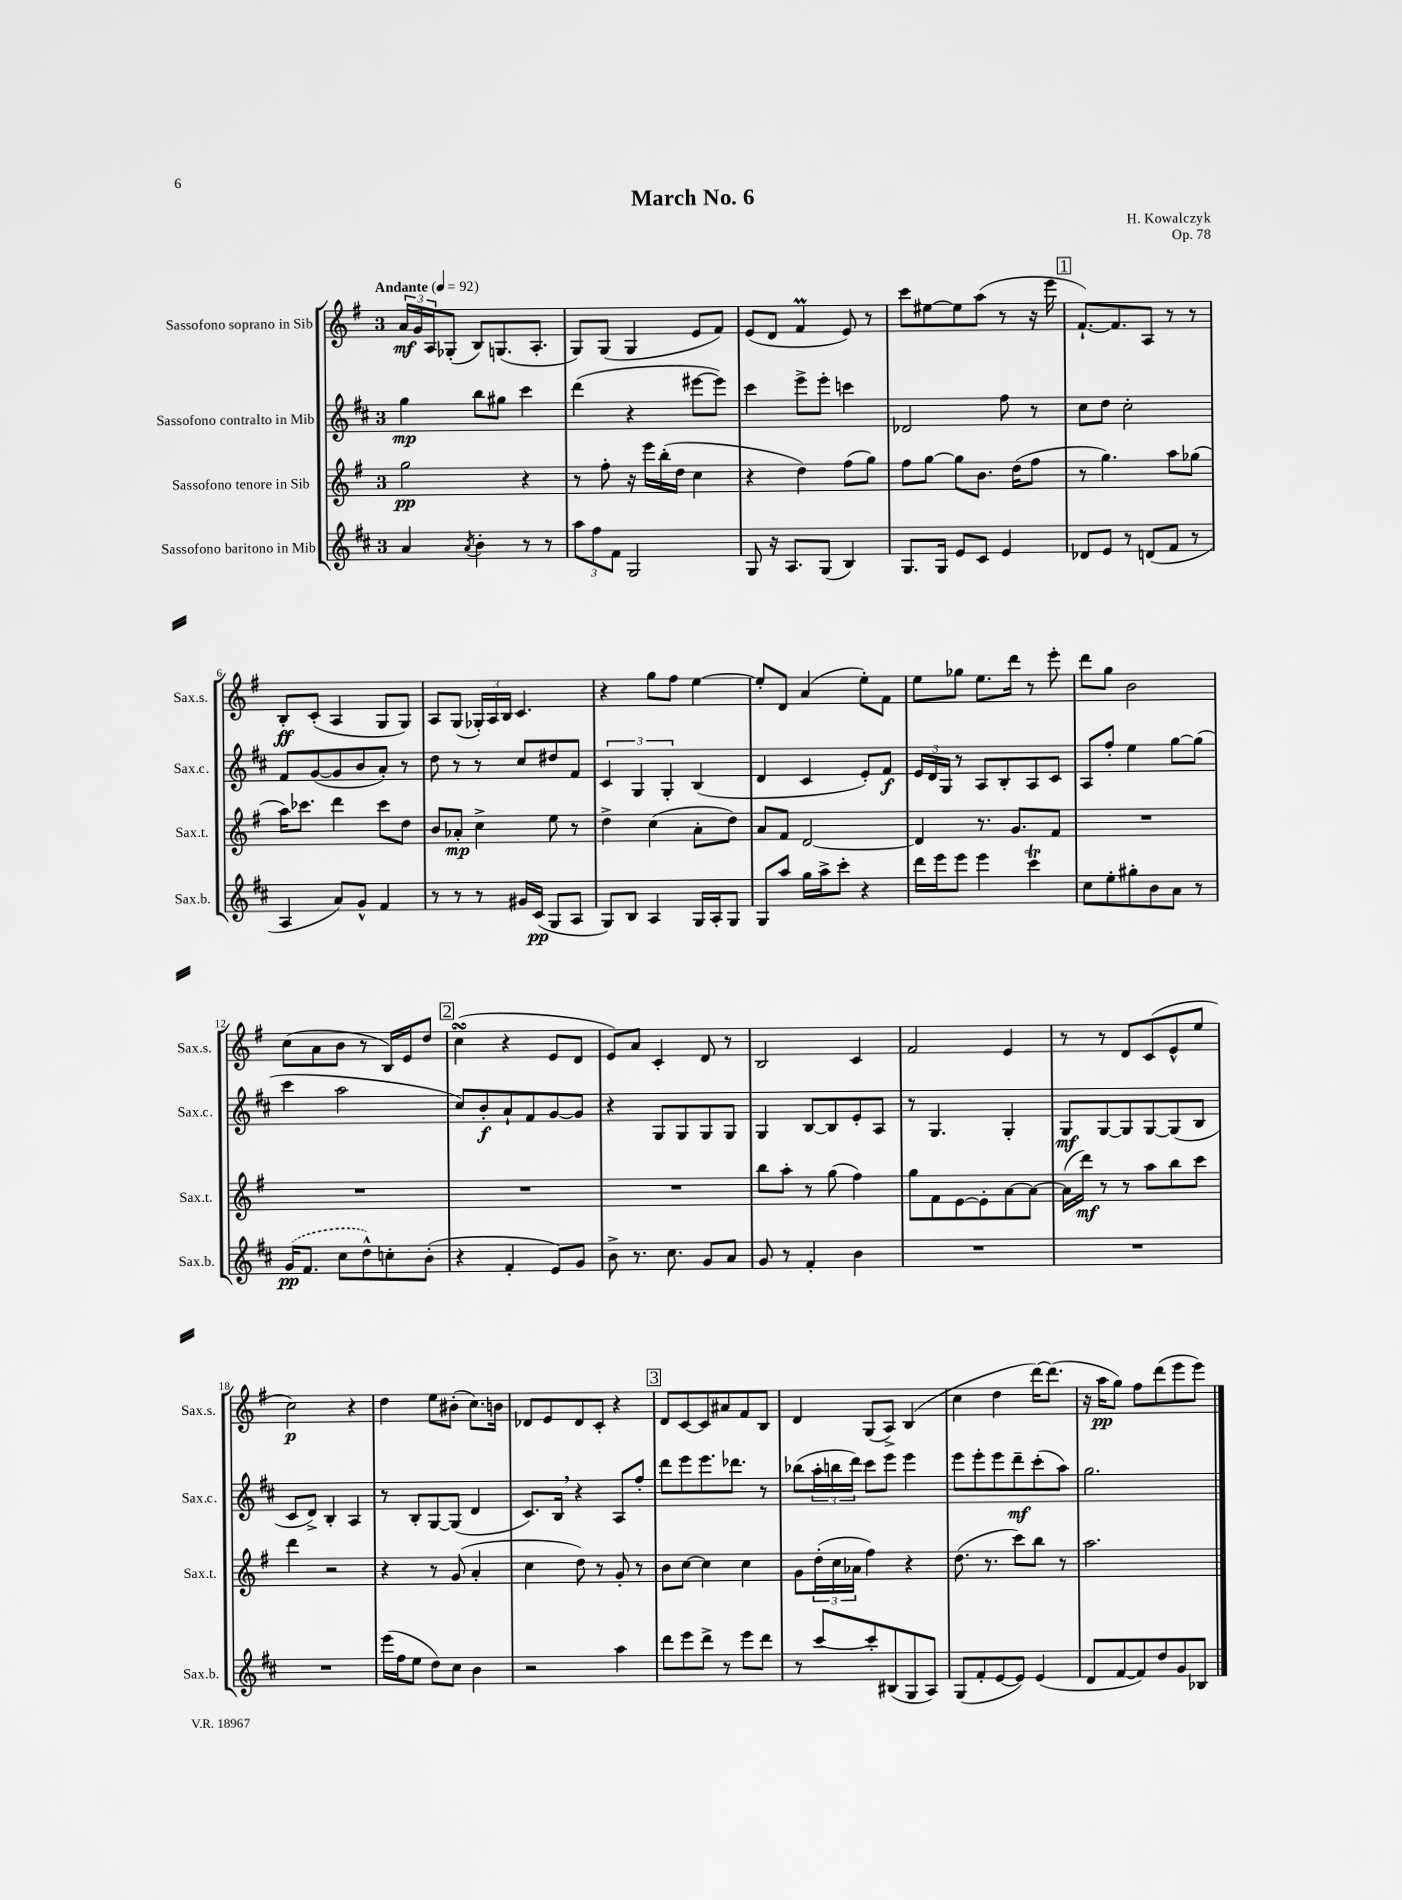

**kern	**dynam	**kern	**dynam	**kern	**dynam	**kern	**dynam
*part4	*part4	*part3	*part3	*part2	*part2	*part1	*part1
*staff4	*staff4	*staff3	*staff3	*staff2	*staff2	*staff1	*staff1
*I"Sassofono baritono in Mib	*	*I"Sassofono tenore in Sib	*	*I"Sassofono contralto in Mib	*	*I"Sassofono soprano in Sib	*
*I'Sax.b.	*	*I'Sax.t.	*	*I'Sax.c.	*	*I'Sax.s.	*
*clefG2	*	*clefG2	*	*clefG2	*	*clefG2	*
*k[f#c#]	*	*k[f#]	*	*k[f#c#]	*	*k[f#]	*
*M3/4	*	*M3/4	*	*M3/4	*	*M3/4	*
*MM92	*	*MM92	*	*MM92	*	*MM92	*
=1	=1	=1	=1	=1	=1	=1	=1
!	!	!	!	!	!	!LO:TX:a:B:t=Andante	!
4a/	.	2gg\	pp	4gg\	mp	24a/LL	mf
.	.	.	.	.	.	24g/	.
.	.	.	.	.	.	24A/J	.
.	.	.	.	.	.	(8G-X'/J	.
8qa/	.	.	.	.	.	.	.
4b'\	.	.	.	8bb\L	.	8B/L)	.
.	.	.	.	8gg#X\J	.	(8.Gn/	.
8r	.	4r	.	4ccc#\	.	.	.
.	.	.	.	.	.	8.A'/J	.
8r	.	.	.	.	.	.	.
=2	=2	=2	=2	=2	=2	=2	=2
12aa\L	.	8r	.	(4ddd\	.	8G/L)	.
12ff#\	.	.	.	.	.	.	.
.	.	8ff#'\	.	.	.	(8G/J	.
12f#\J	.	.	.	.	.	.	.
2G/	.	16r	.	4r	.	4G/	.
.	.	16eee\LL	.	.	.	.	.
.	.	(16bb'\	.	.	.	.	.
.	.	16dd\JJ	.	.	.	.	.
.	.	4cc\	.	[8eee#X\L	.	8e/L	.
.	.	.	.	8eee#\J])	.	8f#/J)	.
=3	=3	=3	=3	=3	=3	=3	=3
8G/	.	4r	.	4ccc#\	.	(8e/L	.
16r	.	.	.	.	.	8d/J	.
8.A/L	.	.	.	.	.	.	.
.	.	4dd\)	.	8eee^\L	.	4f#m/	.
(8G/J	.	.	.	8eee'\J	.	.	.
4B/)	.	(8ff#\L	.	4cccn\	.	8e/)	.
.	.	8gg\J)	.	.	.	8r	.
=4	=4	=4	=4	=4	=4	=4	=4
8.G/L	.	8ff#\L	.	2d-X/	.	8ccc\L	.
.	.	[8gg\J	.	.	.	[8ee#X\	.
16G/Jk	.	.	.	.	.	.	.
8e/L	.	8gg\L]	.	.	.	8ee#\]	.
8c#/J	.	8.b\J	.	.	.	(8aa\J	.
4e/	.	.	.	8ff#\	.	8r	.
.	.	(16dd\KL	.	.	.	.	.
.	.	8ff#\J	.	8r	.	16r	.
.	.	.	.	.	.	16eee\	.
!!LO:REH:place=s1:t=1
=5	=5	=5	=5	=5	=5	=5	=5
8d-X/L	.	8r	.	8cc#\L	.	[8.f#`/L)	.
8e/J	.	4.gg\)	.	8dd\J	.	.	.
.	.	.	.	.	.	8.f#/]	.
8r	.	.	.	2cc#'\	.	.	.
(8dn/L	.	.	.	.	.	8A/J	.
8f#/J	.	8aa\L	.	.	.	8r	.
8r	.	(8gg-X\J	.	.	.	8r	.
!!LO:LB:g=z
=6	=6	=6	=6	=6	=6	=6	=6
4A/	.	16aa\KL)	.	8f#/L	.	8B'/L	ff
.	.	8.ccc-X\J	.	.	.	.	.
.	.	.	.	([8g/	.	(8c'/J	.
8a/L)	.	4ddd\	.	8g/]	.	4A/	.
8g^^/J	.	.	.	8b/	.	.	.
4f#/	.	8ccc-\L	.	8a'/J)	.	8G/L	.
.	.	8dd\J	.	8r	.	8G/J)	.
=7	=7	=7	=7	=7	=7	=7	=7
8r	.	8b/L	.	8dd\	.	8A/L	.
8r	.	8a-X'/J	mp	8r	.	(8G/J	.
8r	.	4cc^\	.	8r	.	24G-X'/LL)	.
.	.	.	.	.	.	24A/	.
.	.	.	.	.	.	24B/JJ	.
16g#X/LL	.	.	.	8cc#/L	.	4.c/	.
(16c#/JJ	pp	.	.	.	.	.	.
8G/L	.	8ee\	.	8dd#X/	.	.	.
8A/J	.	8r	.	8f#/J	.	.	.
=8	=8	=8	=8	=8	=8	=8	=8
8G/L)	.	4dd^\	.	6c#/	.	4r	.
8B/J	.	.	.	.	.	.	.
.	.	.	.	6G/	.	.	.
4A/	.	(4cc\	.	.	.	8gg\L	.
.	.	.	.	6G'/	.	.	.
.	.	.	.	.	.	8ff#\J	.
16G/LL	.	8a'\L	.	(4B/	.	[4ee\	.
16A'/J	.	.	.	.	.	.	.
8G/J	.	8dd\J)	.	.	.	.	.
=9	=9	=9	=9	=9	=9	=9	=9
8G/L	.	8a/L	.	4d/	.	8ee'/L]	.
8aa/J	.	8f#/J	.	.	.	8d/J	.
16gg\LL	.	[2d/	.	4c#/	.	(4a/	.
16aa^\J	.	.	.	.	.	.	.
8ccc#'\J	.	.	.	.	.	.	.
4r	.	.	.	8e'/L)	.	8ee'\L)	.
.	.	.	.	8f#/J	f	8f#\J	.
=10	=10	=10	=10	=10	=10	=10	=10
16ddd\LL	.	4d/]	.	24e/LL	.	8ee\L	.
.	.	.	.	24d/	.	.	.
16eee\J	.	.	.	.	.	.	.
.	.	.	.	24G/JJ	.	.	.
8eee\J	.	.	.	8r	.	8gg-X\J	.
4eee\	.	8.r	.	8A/L	.	8.ee\L	.
.	.	.	.	8B'/	.	.	.
.	.	8.g/L	.	.	.	16ddd\Jk	.
4ccc#t\	.	.	.	8A/	.	8r	.
.	.	8f#/J	.	8c#/J	.	8eee'\	.
=11	=11	=11	=11	=11	=11	=11	=11
8cc#\L	.	2.r	.	8A/L	.	8ddd\L	.
8ee'\	.	.	.	8ff#'/J	.	8gg\J	.
8gg#X'\	.	.	.	4ee\	.	2b\	.
8b\	.	.	.	.	.	.	.
8a\J	.	.	.	[8gg\L	.	.	.
8r	.	.	.	(8gg\J]	.	.	.
!!LO:LB:g=z
=12	=12	=12	=12	=12	=12	=12	=12
(16g/KL	pp	2.r	.	4ccc#\	.	(8cc\L	.
8.f#/J	.	.	.	.	.	.	.
.	.	.	.	.	.	8a\	.
8cc#\L	.	.	.	2aa\	.	8b\J	.
8dd^^\)	.	.	.	.	.	8r	.
8ccn'\	.	.	.	.	.	16B/LL)	.
.	.	.	.	.	.	16e/J	.
(8b'\J	.	.	.	.	.	8dd/J	.
!!LO:REH:place=s1:t=2
=13	=13	=13	=13	=13	=13	=13	=13
4r	.	2.r	.	8cc#/L)	.	(4ccsSSs\	.
.	.	.	.	8b'/	f	.	.
4f#'/	.	.	.	8a`/	.	4r	.
.	.	.	.	8f#/	.	.	.
8e/L)	.	.	.	[8g/	.	8e/L	.
8g/J	.	.	.	8g/J]	.	8d/J	.
=14	=14	=14	=14	=14	=14	=14	=14
8b^\	.	2.r	.	4r	.	8e/L)	.
8.r	.	.	.	.	.	8a/J	.
.	.	.	.	8G/L	.	4c'/	.
8.cc#\	.	.	.	.	.	.	.
.	.	.	.	8G/	.	.	.
8g/L	.	.	.	8G/	.	8d/	.
8a/J	.	.	.	8G/J	.	8r	.
=15	=15	=15	=15	=15	=15	=15	=15
8g/	.	8bb\L	.	4G/	.	2B/	.
8r	.	8aa'\J	.	.	.	.	.
4f#'/	.	8r	.	[8B/L	.	.	.
.	.	(8gg\	.	8B/]	.	.	.
4b\	.	4ff#\)	.	8e'/	.	4c/	.
.	.	.	.	8A/J	.	.	.
=16	=16	=16	=16	=16	=16	=16	=16
2.r	.	8gg\L	.	8r	.	2f#/	.
.	.	8f#\	.	4.G/	.	.	.
.	.	[8e\	.	.	.	.	.
.	.	8e'\]	.	.	.	.	.
.	.	[8a\	.	4G'/	.	4e/	.
.	.	8a\J_	.	.	.	.	.
=17	=17	=17	=17	=17	=17	=17	=17
2.r	.	(16a\LL]	.	8G/L	mf	8r	.
.	.	16ddd\JJ)	mf	.	.	.	.
.	.	8r	.	[8G/	.	8r	.
.	.	8r	.	8G/]	.	8d/L	.
.	.	8aa\L	.	[8G/	.	(8c/	.
.	.	8bb\	.	(8G/]	.	8e^^/	.
.	.	8ccc\J	.	8B/J	.	8ee/J	.
!!LO:LB:g=z
=18	=18	=18	=18	=18	=18	=18	=18
2.r	.	4ddd\	.	8c#/L	.	2cc\)	p
.	.	.	.	8d^/J)	.	.	.
.	.	2r	.	4B'/	.	.	.
.	.	.	.	4A/	.	4r	.
=19	=19	=19	=19	=19	=19	=19	=19
(16eee\LL	.	4r	.	8r	.	4dd\	.
16ff#\J	.	.	.	.	.	.	.
8ee\J	.	.	.	8B'/L	.	.	.
8dd\L)	.	8r	.	[8G/	.	8ee\L	.
8cc#\J	.	(8g/	.	(8G/J]	.	(8b#X'\J	.
4b\	.	4a'/	.	4d/	.	8.cc\L)	.
.	.	.	.	.	.	16bn\Jk	.
=20	=20	=20	=20	=20	=20	=20	=20
2r	.	4cc\	.	8.c#/L)	.	8d-X/L	.
.	.	.	.	.	.	8e/	.
.	.	.	.	16B,/Jk	.	.	.
.	.	8dd\)	.	4r	.	8d-/	.
.	.	8r	.	.	.	8c'/J	.
4aa\	.	8g'/	.	8A/L	.	4r	.
.	.	8r	.	8ff#'/J	.	.	.
!!LO:REH:place=s1:t=3
=21	=21	=21	=21	=21	=21	=21	=21
8ddd\L	.	8b\L	.	8ddd\L	.	8d/L	.
8eee\	.	[8cc\J	.	8eee\	.	[8c/	.
8ddd^\J	.	4cc\]	.	8.eee\	.	8c/]	.
8r	.	.	.	.	.	8a#X/	.
.	.	.	.	8.ddd-X\J	.	.	.
8eee\L	.	4cc\	.	.	.	8f#/	.
8ddd\J	.	.	.	8r	.	8B/J	.
=22	=22	=22	=22	=22	=22	=22	=22
8r	.	8g\L	.	(8bb-X\L	.	4d/	.
[8ccc#/L	.	(24dd'\L	.	24aa'\L	.	.	.
.	.	24cc\	.	24bbn\	.	.	.
.	.	24a-X\JJ	.	24ddd\JJ)	.	.	.
8ccc#'/]	.	4ff#\)	.	8ccc#\L	.	(8G/L	.
(8B#X/	.	.	.	8eee\J	.	8A^/J)	.
8G/	.	4r	.	4eee\	.	(4B/	.
8A/J)	.	.	.	.	.	.	.
=23	=23	=23	=23	=23	=23	=23	=23
(8G/L	.	(8.dd\	.	8eee\L	.	4cc\	.
8f#'/	.	.	.	8eee'\	.	.	.
.	.	8.r	.	.	.	.	.
[8e/	.	.	.	8eee\	.	4dd\	.
8e/J])	.	8ccc\L)	.	8ddd~\	mf	.	.
(4e/	.	8bb\J	.	(8ccc#'\	.	[16ddd\KL)	.
.	.	.	.	.	.	(8.ddd\J]	.
.	.	8r	.	8aa\J)	.	.	.
=24	=24	=24	=24	=24	=24	=24	=24
8d/L	.	2.aa\	.	2.gg\	.	16r	.
.	.	.	.	.	.	16aa\KL	pp
[8f#/	.	.	.	.	.	8gg\J)	.
8f#/])	.	.	.	.	.	8ff#\L	.
8dd/	.	.	.	.	.	(8ddd\	.
8g/	.	.	.	.	.	8eee\	.
8B-X/J	.	.	.	.	.	8eee\J)	.
==	==	==	==	==	==	==	==
*-	*-	*-	*-	*-	*-	*-	*-
